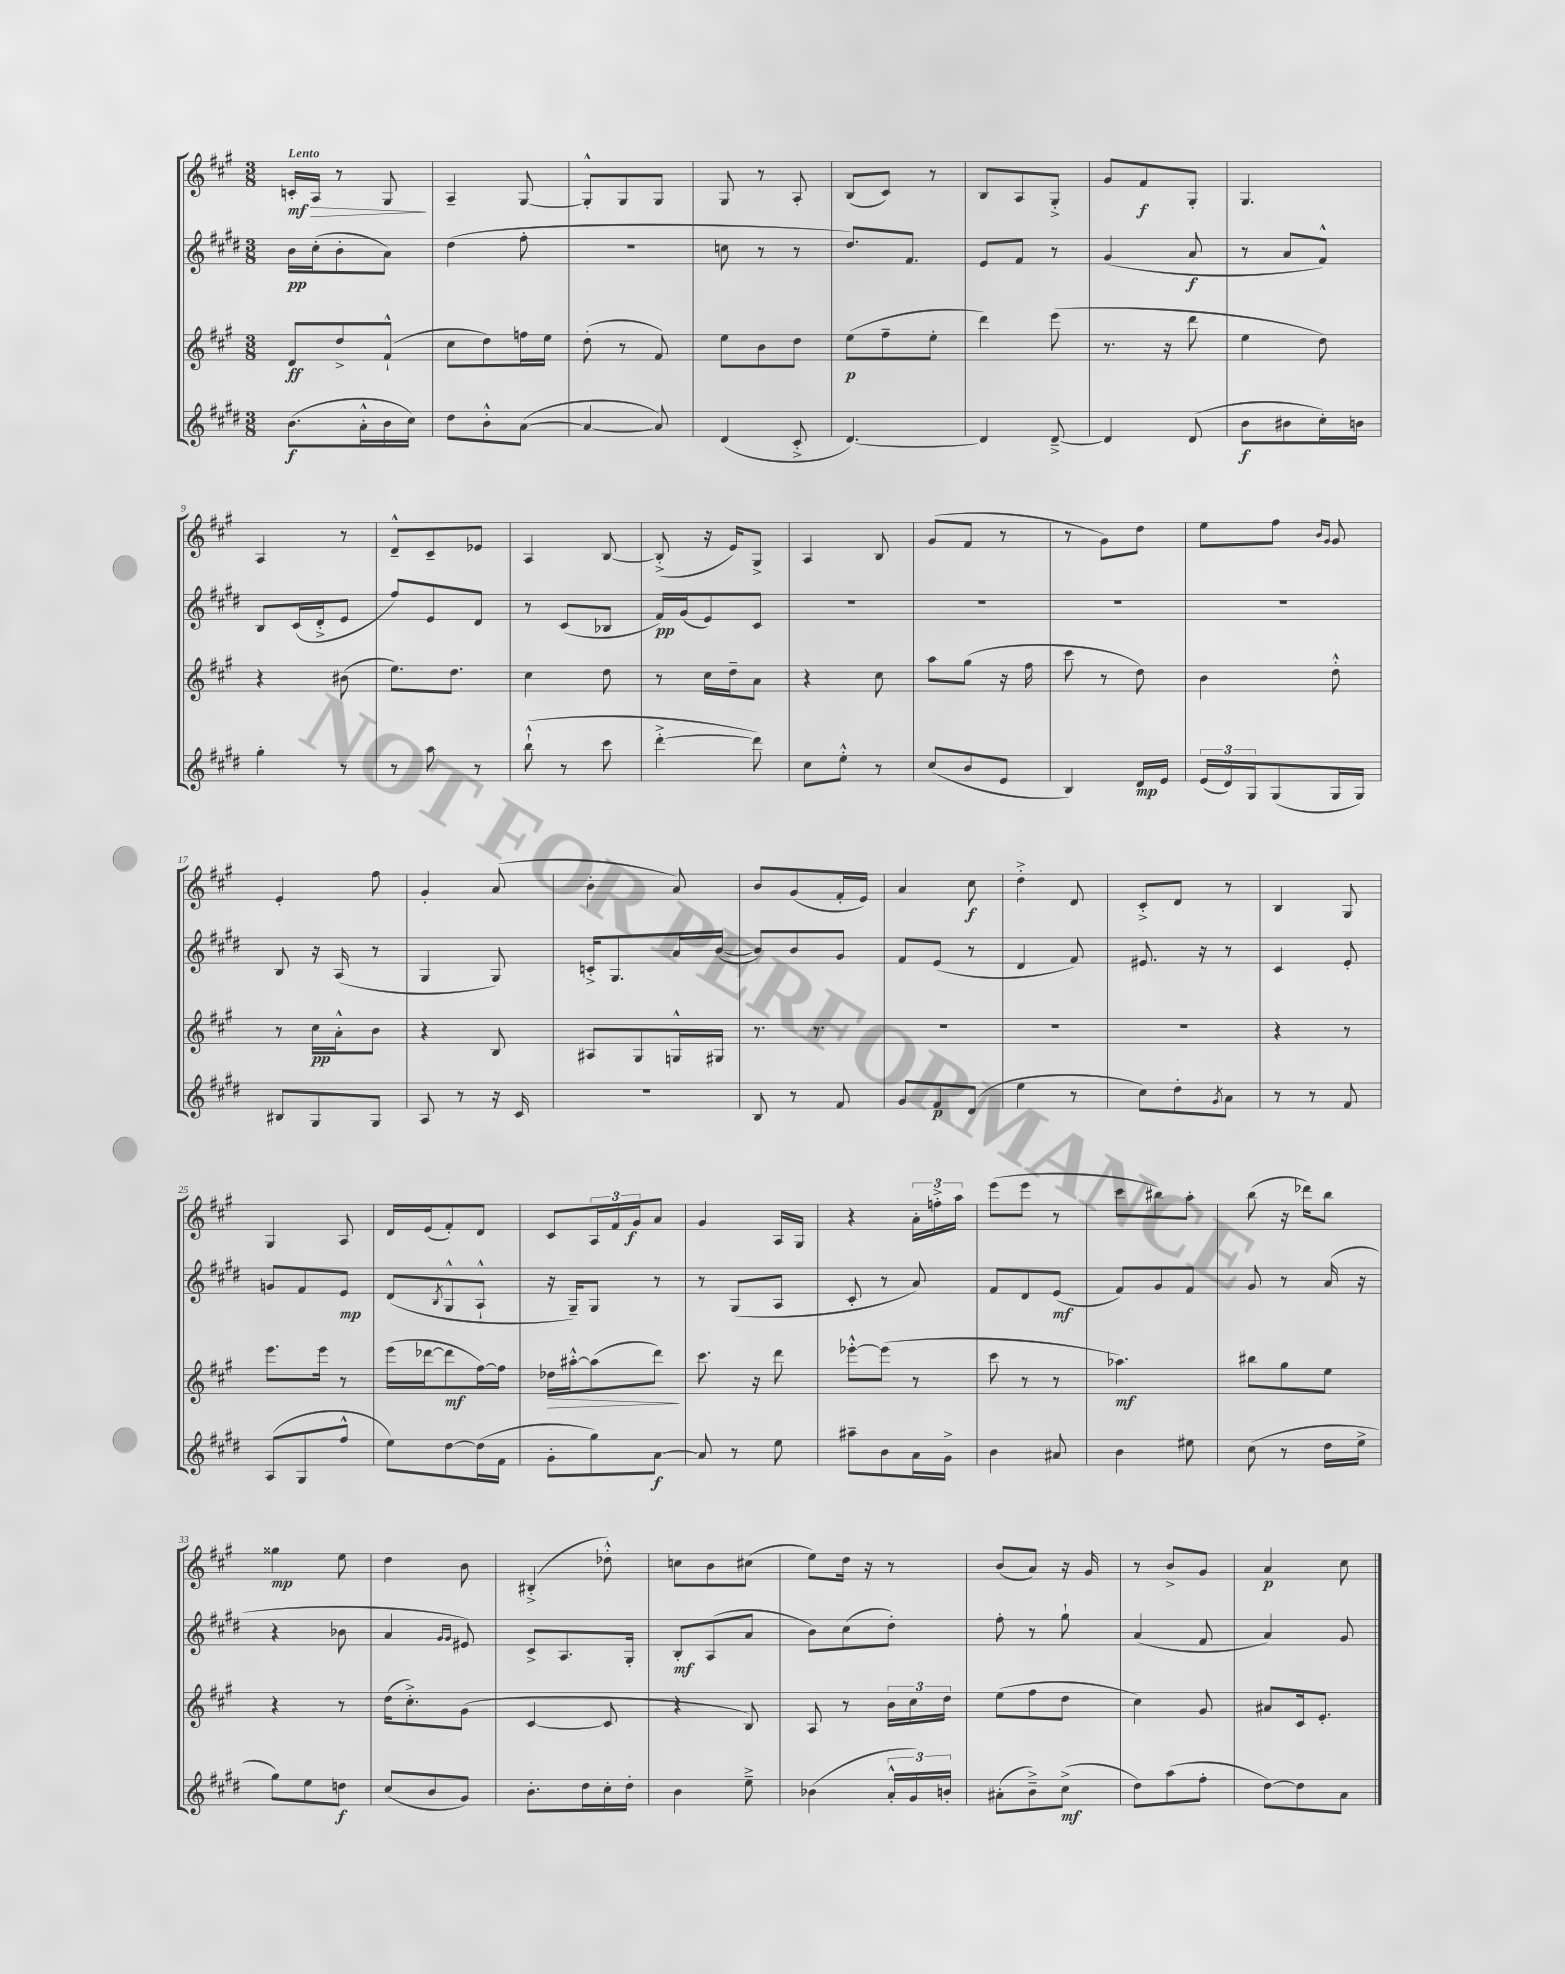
<<
\new StaffGroup <<
\new Staff = "s0" {
    \clef treble \key a \major \numericTimeSignature \time 3/8 \tempo "Lento"
    c'16-.\mf\> a16 r8 gis8\! |
    a4-- gis8~ |
    gis8-.-^ gis8 gis8 |
    gis8 r8 a8-. |
    b8( cis'8) r8 |
    b8 a8 gis8-.-> |
    gis'8 fis'8\f gis8-. |
    gis4. |
    a4 r8 |
    d'8---^ cis'8-- ees'8 |
    a4 b8~ |
    b8-.->( r16 e'16) gis8-> |
    a4 b8 |
    gis'8( fis'8 r8 |
    r8 gis'8) d''8 |
    e''8 fis''8 \grace { b'16 gis'16 } gis'8 |
    e'4-. fis''8 |
    gis'4-. a'8( |
    b'4-. a'8) |
    b'8 gis'8( fis'16-. e'16) |
    a'4 cis''8\f |
    d''4-.-> d'8 |
    cis'8-.-> d'8 r8 |
    b4 gis8 |
    gis4 a8 |
    d'16 e'16( fis'8-.) d'8 |
    cis'8 \tuplet 3/2 { a16 fis'16 gis'16\f } a'8 |
    gis'4 a16 gis16 |
    r4 \tuplet 3/2 { a'16-. f''16-.-> a''16 } |
    e'''8( e'''8 r8 |
    cis'''8 bis''8) a''8-. |
    b''8( r16 des'''16) b''8 |
    gisis''4\mp e''8 |
    d''4 b'8 |
    bis4-.->( des''8-.-^) |
    c''8 b'8 cis''8( |
    e''8) d''16 r16 r8 |
    b'8( a'8) r16 gis'16 |
    r8 b'8-> gis'8 |
    a'4\p cis''8 \bar "|." |
}
\new Staff = "s1" {
    \clef treble \key e \major \numericTimeSignature \time 3/8
    b'16\pp cis''16-.( b'8-. a'8) |
    dis''4( fis''8-. |
    r4. |
    c''8 r8 r8 |
    dis''8.) fis'8. |
    e'8 fis'8 r8 |
    gis'4( a'8\f |
    r8 a'8 fis'8-^) |
    b8 cis'16( dis'16-.-> e'8 |
    fis''8) e'8 dis'8 |
    r8 cis'8( bes8 |
    fis'16\pp) gis'16( e'8) cis'8 |
    R4. |
    R4. |
    R4. |
    R4. |
    b8 r16 a16( r8 |
    gis4 gis8) |
    c'16-.-> gis8. a'16 b'16~( |
    b'8) b'8 gis'8 |
    fis'8 e'8( r8 |
    dis'4 fis'8) |
    eis'8. r16 r8 |
    cis'4 e'8-. |
    g'8 fis'8 e'8\mp |
    dis'8( \acciaccatura { b8 } gis8-^ a8-!-^ |
    r16 gis16--) gis8 r8 |
    r8 gis8( a8 |
    cis'8-. r8 a'8) |
    fis'8 dis'8 e'8\mf( |
    fis'8) gis'8 fis'8 |
    gis'8 r8 a'16( r16 |
    r4 bes'8 |
    a'4 \grace { gis'16 gis'16 } eis'8) |
    cis'8-> a8. gis16-. |
    b8-.\mf a8( a'8 |
    b'8) cis''8( dis''8-.) |
    fis''8-. r8 gis''8-! |
    a'4( fis'8 |
    a'4) gis'8 \bar "|." |
}
\new Staff = "s2" {
    \clef treble \key a \major \numericTimeSignature \time 3/8
    d'8\ff d''8-> fis'8-!-^( |
    cis''8 d''8) f''16 e''16 |
    d''8-.( r8 fis'8) |
    e''8 b'8 d''8 |
    e''8\p( fis''8-- e''8-. |
    d'''4) e'''8( |
    r8. r16 d'''8 |
    e''4 d''8) |
    r4 bis'8( |
    e''8.) d''8. |
    cis''4 d''8 |
    r8 cis''16 d''16-- a'8 |
    r4 cis''8 |
    a''8 gis''8( r16 fis''16 |
    cis'''8 r8 d''8) |
    b'4 d''8-.-^ |
    r8 cis''16\pp a'16-.-^ b'8 |
    r4 b8 |
    ais8 gis8 g16-^ gis16 |
    r8. r8. |
    R4. |
    R4. |
    R4. |
    r4 r8 |
    e'''8. e'''16 r8 |
    e'''16( des'''16~ des'''8\mf fis''16~) fis''16 |
    des''16\> ais''16~-.-^ ais''8( d'''8\!) |
    cis'''8. r16 d'''8 |
    ees'''8~-.-^ ees'''8( r8 |
    cis'''8 r8 r8 |
    aes''4.\mf) |
    bis''8 gis''8 e''8 |
    r4 r8 |
    d''16( cis''8.-.->) gis'8( |
    cis'4~ cis'8 |
    r4 b8) |
    a8 r8 \tuplet 3/2 { b'16 cis''16 d''16 } |
    e''8( fis''8 d''8 |
    cis''4) gis'8 |
    ais'8 cis'16 e'8.-. \bar "|." |
}
\new Staff = "s3" {
    \clef treble \key e \major \numericTimeSignature \time 3/8
    b'8.\f( a'16-.-^ b'16 cis''16) |
    dis''8 b'8-.-^ a'8~( |
    a'4~ a'8) |
    dis'4( cis'8-.-> |
    dis'4.~) |
    dis'4 dis'8~---> |
    dis'4 dis'8( |
    b'8\f bis'8 cis''16-.) b'16 |
    gis''4-. r8 |
    r8 a''8 r8 |
    b''8-!-^( r8 cis'''8 |
    dis'''4~-.-> dis'''8) |
    cis''8 e''8-.-^ r8 |
    cis''8( b'8 e'8 |
    b4) dis'16\mp e'16 |
    \tuplet 3/2 { e'16( dis'16) gis16 } gis8( gis16 gis16) |
    bis8 gis8 gis8 |
    a8 r8 r16 cis'16 |
    R4. |
    b8 r8 fis'8 |
    gis'8 fis'8\p dis'8( |
    e''4 r8 |
    cis''8) dis''8-. \acciaccatura { gis'8 } a'8 |
    r8 r8 fis'8 |
    a8( gis8 fis''8-^ |
    e''8) dis''8~ dis''16( fis'16 |
    gis'8-. gis''8) a'8~\f |
    a'8 r8 e''8 |
    ais''8-- b'8 a'16 gis'16-> |
    b'4 ais'8 |
    b'4 eis''8 |
    cis''8( r8 dis''16 e''16-> |
    gis''8) e''8 d''8\f |
    cis''8( b'8 gis'8) |
    b'8.-. dis''16 cis''16-. dis''16-. |
    b'4 e''8---> |
    bes'4( \tuplet 3/2 { a'16-.-^ gis'16) b'16-. } |
    ais'8-.( b'8--->) cis''8->\mf( |
    dis''8) a''8( fis''8-. |
    dis''8~) dis''8 a'8 \bar "|." |
}
>>
>>
